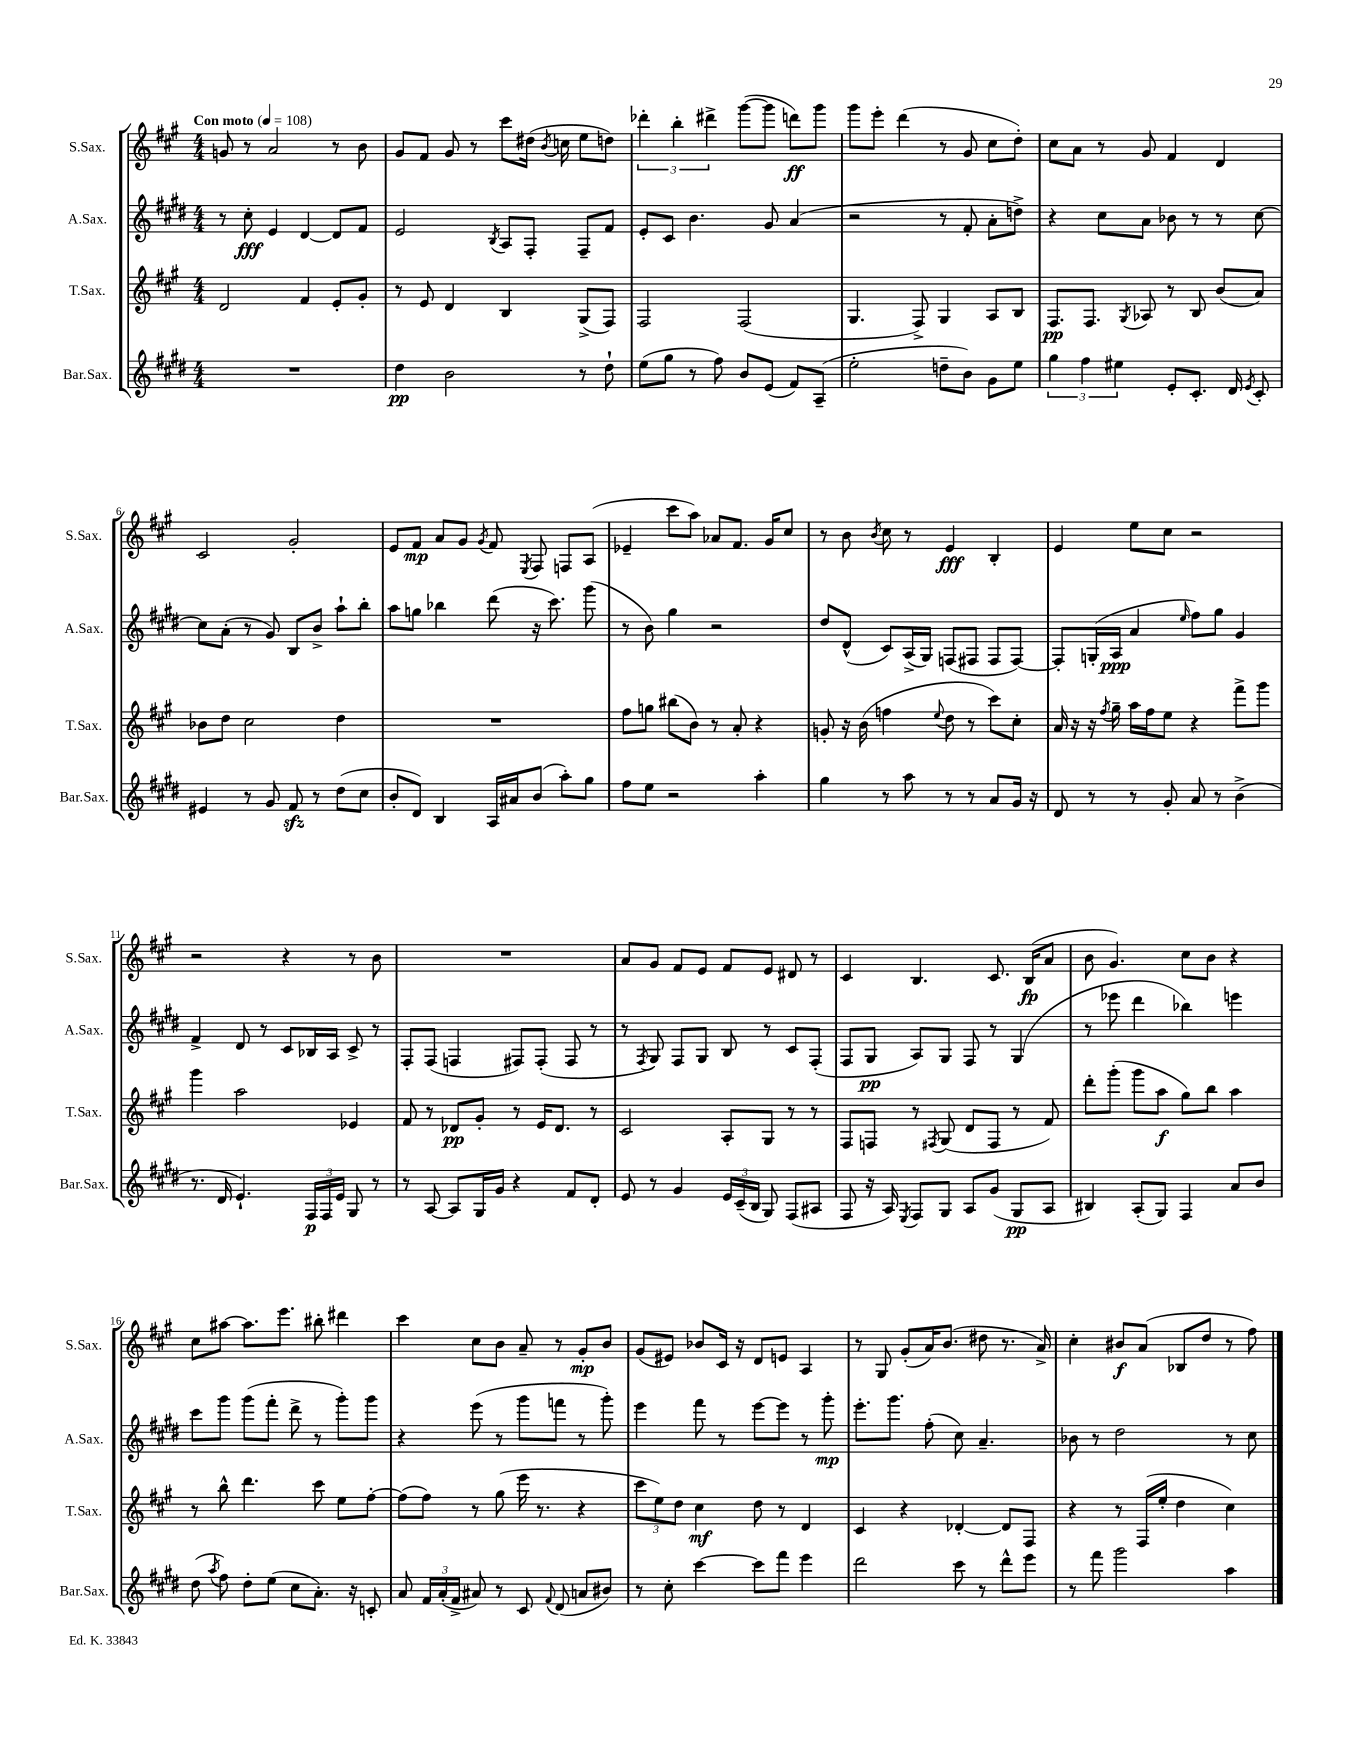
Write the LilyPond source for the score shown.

<<
\new StaffGroup <<
\new Staff = "s0" \with { instrumentName = "S.Sax." shortInstrumentName = "S.Sax." } {
    \clef treble \key a \major \numericTimeSignature \time 4/4 \tempo "Con moto" 4 = 108
    \autoBeamOff g'8 r8 a'2 r8 b'8 |
    gis'8[ fis'8] gis'8 r8 cis'''8[ dis''16]( \acciaccatura { b'8 } c''16 e''8[ d''8]) |
    \tuplet 3/2 { des'''4-. b''4-. dis'''4-> } gis'''8[~( gis'''8] d'''8[\ff) gis'''8] |
    gis'''8[ e'''8]-. d'''4( r8 gis'8 cis''8[ d''8]-.) |
    cis''8[ a'8] r8 gis'8 fis'4 d'4 |
    cis'2 gis'2-. |
    e'8[ fis'8]\mp a'8[ gis'8] \acciaccatura { gis'8 } fis'8 \acciaccatura { e8 } fis8 f8[ a8]( |
    ees'4-- cis'''8[ a''8]) aes'8[ fis'8.] gis'16[ cis''8] |
    r8 b'8 \acciaccatura { b'8 } cis''8 r8 e'4\fff b4-. |
    e'4 e''8[ cis''8] r2 |
    r2 r4 r8 b'8 |
    R1 |
    a'8[ gis'8] fis'8[ e'8] fis'8[ e'8] dis'8 r8 |
    cis'4 b4. cis'8. b16[\fp( a'8] |
    b'8 gis'4.) cis''8[ b'8] r4 |
    cis''8[ ais''8]~ ais''8.[ e'''8.] bis''8-. dis'''4 |
    cis'''4 cis''8[ b'8] a'8-- r8 gis'8[-.\mp b'8] |
    gis'8[( eis'8]) bes'8[ cis'16] r16 d'8[ e'8] a4 |
    r8 gis8 gis'8[-.( a'16) b'8.]( dis''8 r8. a'16->) |
    cis''4-. bis'8[\f a'8]( bes8[ d''8] r8 fis''8) \bar "|." |
}
\new Staff = "s1" \with { instrumentName = "A.Sax." shortInstrumentName = "A.Sax." } {
    \clef treble \key e \major \numericTimeSignature \time 4/4
    \autoBeamOff r8 cis''8-.\fff e'4 dis'4~ dis'8[ fis'8] |
    e'2 \acciaccatura { b8 } a8[ fis8]-. fis8[-- fis'8] |
    e'8[-. cis'8] b'4. gis'8 a'4( |
    r2 r8 fis'8-. a'8[-. d''8]->) |
    r4 cis''8[ a'8] bes'8 r8 r8 cis''8~ |
    cis''8[ a'8]-.( r8 gis'8) b8[ b'8]-> a''8[-! b''8]-. |
    a''8[ g''8] bes''4 dis'''8( r16 cis'''8.) gis'''8( |
    r8 b'8) gis''4 r2 |
    dis''8[ dis'8]-^( cis'8[) a16->( gis16]) f8[( fis8] fis8[ fis8]~) |
    fis8[-. g16-.( a16]\ppp a'4 \grace { e''16 } fis''8[) gis''8] gis'4 |
    fis'4-> dis'8 r8 cis'8[ bes16 a16] cis'8-> r8 |
    fis8[-. fis8]( f4 fis8[) fis8]-.( fis8 r8 |
    r8 \acciaccatura { fis8 } gis8) fis8[ gis8] b8 r8 cis'8[ fis8]-.( |
    fis8[ gis8]\pp a8[) gis8] fis8 r8 gis4( |
    r8 ees'''8 dis'''4 bes''4) e'''4 |
    cis'''8[ gis'''8] gis'''8[( fis'''8]-. dis'''8-> r8 gis'''8[-.) gis'''8] |
    r4 e'''8( r8 gis'''8[ f'''8] r8 gis'''8-.) |
    e'''4 fis'''8 r8 e'''8[~ e'''8] r8 gis'''8-.\mp |
    e'''8.[-. gis'''8.] fis''8-.( cis''8) a'4.-- |
    bes'8 r8 dis''2 r8 cis''8 \bar "|." |
}
\new Staff = "s2" \with { instrumentName = "T.Sax." shortInstrumentName = "T.Sax." } {
    \clef treble \key a \major \numericTimeSignature \time 4/4
    \autoBeamOff d'2 fis'4 e'8[-. gis'8]-. |
    r8 e'8 d'4 b4 gis8[->( fis8]) |
    fis2 fis2( |
    gis4. fis8->) gis4 a8[ b8] |
    fis8.[\pp fis8.] \acciaccatura { gis8 } aes8 r8 b8 b'8[( a'8]) |
    bes'8[ d''8] cis''2 d''4 |
    R1 |
    fis''8[ g''8] bis''8[( b'8]) r8 a'8-. r4 |
    g'8-. r16 b'16( f''4 \appoggiatura { e''8 } d''8 r8 cis'''8[) cis''8]-. |
    a'16 r16 r16 \acciaccatura { fis''8 } gis''16-- a''16[ fis''16 e''8] r4 fis'''8[-> gis'''8] |
    gis'''4 a''2 ees'4 |
    fis'8 r8 des'8[\pp gis'8]-. r8 e'16[ des'8.] r8 |
    cis'2 a8[-. gis8] r8 r8 |
    fis8[ f8] r8 \acciaccatura { fis8 } gis8( d'8[ fis8] r8 fis'8) |
    d'''8[-. gis'''8]-.( gis'''8[ a''8]\f gis''8[) b''8] a''4 |
    r8 b''8-^ d'''4. cis'''8 e''8[ fis''8]~-. |
    fis''8[( fis''8]) r8 gis''8( e'''16 r8. r4 |
    \tuplet 3/2 { cis'''8[ e''8) d''8] } cis''4\mf d''8 r8 d'4 |
    cis'4 r4 des'4~-. des'8[ fis8] |
    r4 r8 fis16[( e''16]-. d''4 cis''4) \bar "|." |
}
\new Staff = "s3" \with { instrumentName = "Bar.Sax." shortInstrumentName = "Bar.Sax." } {
    \clef treble \key e \major \numericTimeSignature \time 4/4
    \autoBeamOff R1 |
    dis''4\pp b'2 r8 dis''8-! |
    e''8[( gis''8] r8 fis''8) b'8[ e'8]( fis'8[) a8]--( |
    e''2-. d''8[-- b'8]) gis'8[ e''8] |
    \tuplet 3/2 { gis''4 fis''4 eis''4 } e'8[-. cis'8.]-. dis'16 \acciaccatura { e'8 } cis'8-. |
    eis'4 r8 gis'8 fis'8\sfz r8 dis''8[( cis''8] |
    b'8[-. dis'8]) b4 a16[ ais'16 b'8]( a''8[-.) gis''8] |
    fis''8[ e''8] r2 a''4-. |
    gis''4 r8 a''8 r8 r8 a'8[ gis'16] r16 |
    dis'8 r8 r8 gis'8-. a'8 r8 b'4->( |
    r8. dis'16 e'4.-!) \tuplet 3/2 { fis16[\p fis16 e'16] } gis8 r8 |
    r8 a8~ a8[ gis16 gis'16] r4 fis'8[ dis'8]-. |
    e'8 r8 gis'4 \tuplet 3/2 { e'16[ cis'16--( b16] } gis8) fis8[( ais8] |
    fis8 r16 a16) \acciaccatura { e8 } fis8[ gis8] a8[ gis'8]( gis8[\pp a8] |
    bis4) a8[-.( gis8]) fis4 a'8[ b'8] |
    dis''8( \acciaccatura { a''8 } fis''8) dis''8[-. e''8]( cis''8[ a'8.]-.) r16 c'8-. |
    a'8 \tuplet 3/2 { fis'16[ a'16-.( fis'16]-> } ais'8) r8 cis'8 \appoggiatura { fis'8 } dis'8( a'8[ bis'8]) |
    r8 cis''8-. cis'''4~ cis'''8[ fis'''8] e'''4 |
    dis'''2 cis'''8 r8 dis'''8[-^ e'''8] |
    r8 fis'''8 gis'''2 a''4 \bar "|." |
}
>>
>>
